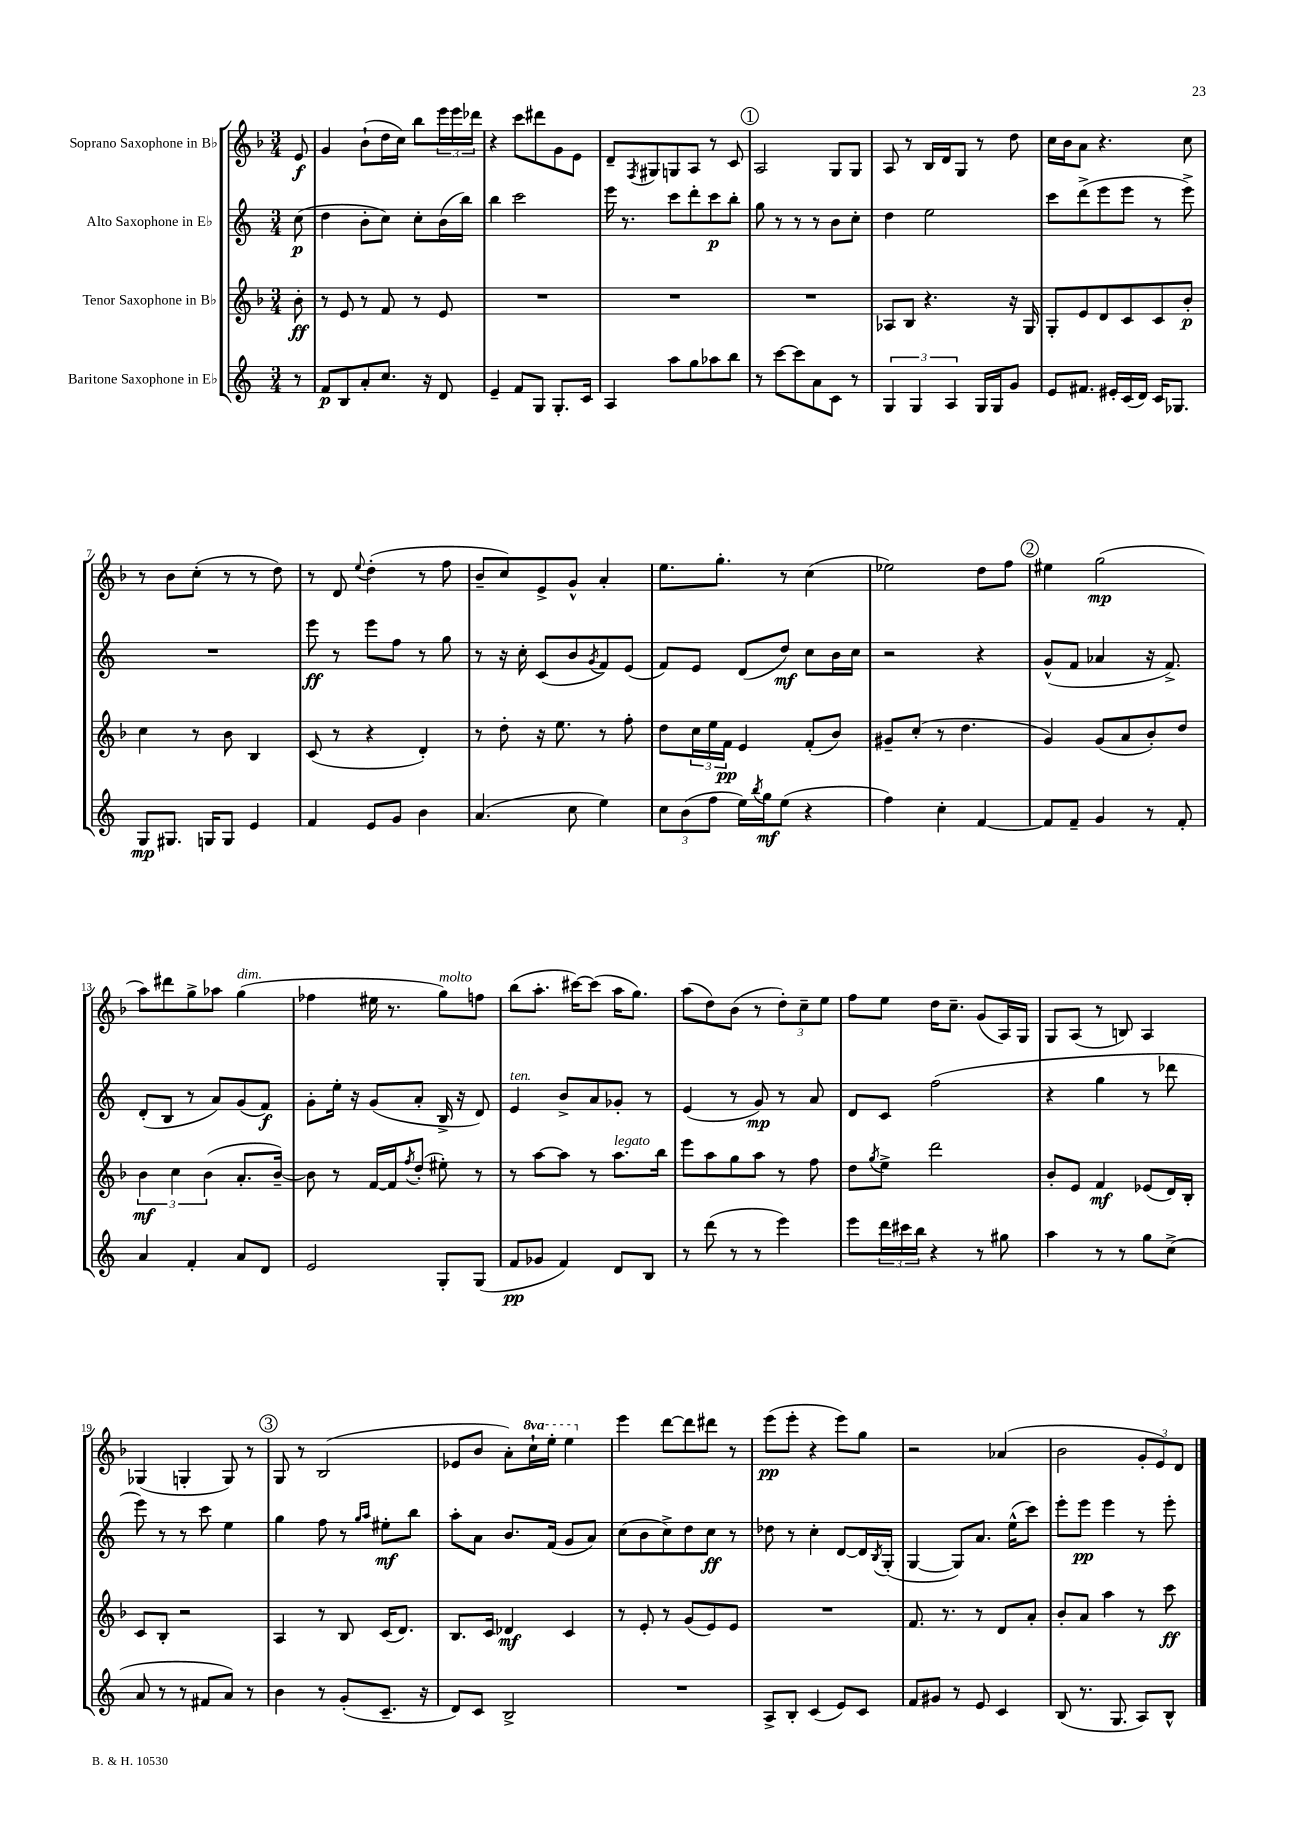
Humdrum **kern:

**kern	**kern	**kern	**kern
*staff4	*staff3	*staff2	*staff1
*clefG2	*clefG2	*clefG2	*clefG2
*k[]	*k[b-]	*k[]	*k[b-]
*M3/4	*M3/4	*M3/4	*M3/4
8r	8b-'\	(8cc\	8e/
=	=	=	=
8f/L	8r	4dd\	4g/
8B/	8e/	.	.
8a'/	8r	8b'\L	(8b-`\L
8.cc/J	8f/	8cc\J)	16dd\L
.	.	.	16cc\JJ)
.	8r	8cc'\L	8bb-\L
16r	.	.	.
8d/	8e/	(16b\L	24eee\L
.	.	.	24eee\
.	.	16bb\JJ)	.
.	.	.	24ddd-\JJ
=	=	=	=
4e~/	2.r	4bb\	4r
8f/L	.	2ccc\	8ccc\L
8G/J	.	.	8ddd#\
8.G'/L	.	.	8g\
.	.	.	8e\J
16c/Jk	.	.	.
=	=	=	=
4A/	2.r	16eee\	8d~/L
.	.	8.r	.
.	.	.	8qF/
.	.	.	8G#/
8aa\L	.	8ccc\L	8G/
8gg\	.	8ddd'\	8A/J
8aa-\	.	8ccc\	8r
8bb\J	.	8bb'\J	8c/
=	=	=	=
8r	2.r	8gg\	2A/
[8ccc\L	.	8r	.
8ccc\]	.	8r	.
8a\	.	8r	.
8c\J	.	8b\L	8G/L
8r	.	8cc'\J	8G/J
=	=	=	=
6G/	8A-/L	4dd\	8A/
.	8B-/J	.	8r
6G/	.	.	.
.	4.r	2ee\	16B-/LL
.	.	.	16d/J
6A/	.	.	.
.	.	.	8G/J
16G/LL	.	.	8r
16G/J	.	.	.
8g/J	16r	.	8dd\
.	16G/	.	.
=	=	=	=
8e/L	8G'/L	8ccc\L	16cc\LL
.	.	.	16b-\J
8.f#/J	8e/	(8ddd^\	8a\J
.	8d/	8eee\	4.r
16e#'/LL	.	.	.
(16c/	8c/	8eee\J	.
16d/JJ)	.	.	.
16c/LK	8c/	8r	.
8.G-/J	.	.	.
.	8b-'/J	8eee^\)	8cc\
=	=	=	=
8G/L	4cc\	2.r	8r
8.G#/J	.	.	8b-\L
.	8r	.	(8cc'\J
16G/LK	.	.	.
8G/J	8b-\	.	8r
4e/	4B-/	.	8r
.	.	.	8dd\)
=	=	=	=
4f/	(8c/	8eee\	8r
.	8r	8r	8d/
.	.	.	8qqee/
8e/L	4r	8eee\L	(4dd'\
8g/J	.	8ff\J	.
4b\	4d'/)	8r	8r
.	.	8gg\	8ff\
=	=	=	=
(4.a/	8r	8r	8b-~/L
.	8dd'\	16r	8cc/)
.	.	16cc'\	.
.	16r	(8c/L	8e^/
.	8.ee\	.	.
8cc\	.	8b/	8g^^/J
.	.	8qg/	.
4ee\)	8r	8f/)	4a'/
.	8ff'\	(8e/J	.
=	=	=	=
12cc\L	8dd\L	8f/L)	8.ee\L
(12b\	.	.	.
.	24cc\L	8e/J	.
12ff\J	24ee\	.	.
.	.	.	8.gg'\J
.	24f\JJ	.	.
16ee\LL)	4e/	(8d/L	.
8qbb/	.	.	.
16gg\J	.	.	.
(8ee\J	.	8dd/J)	8r
4r	(8f'/L	8cc\L	(4cc\
.	8b-/J)	16b\L	.
.	.	16cc\JJ	.
=	=	=	=
4ff\)	8g#~/L	2r	2ee-\)
.	(8cc'/J	.	.
4cc'\	8r	.	.
.	4.dd\	.	.
[4f/	.	4r	8dd\L
.	.	.	8ff\J
=	=	=	=
8f/]L	4g/)	(8g^^/L	4ee#\
8f~/J	.	8f/J	.
4g/	(8g/L	4a-/	(2gg\
.	8a/	.	.
8r	8b-'/)	16r	.
.	.	8.f^/)	.
8f'/	8dd/J	.	.
=	=	=	=
4a/	6b-\	(8d'/L	8aa\L)
.	.	8B/J	8ddd#\
.	6cc\	.	.
4f'/	.	8r	8gg^\
.	(6b-\	.	.
.	.	8a/L)	8aa-\J
8a/L	8.a'/L	(8g/	(4gg\
8d/J	.	8f/J)	.
.	[16b-~/Jk)	.	.
=	=	=	=
2e/	8b-\]	8g'\L	4ff-\
.	8r	16ee'\Jk	.
.	.	16r	.
.	[16f/LL	(8g/L	16ee#\
.	16f/]J	.	8.r
.	8qff/	.	.
.	(8dd'/J	8a'/J	.
8G'/L	8ee#'\)	16B^/	8gg\L)
.	.	16r	.
(8G/J	8r	8d/)	8ff\J
=	=	=	=
8f/L	8r	4e/	(8bb-\L
8g-/J	[8aa\L	.	8.aa'\J
4f/)	8aa\]J	8b^/L	.
.	.	.	[16ccc#\LK)
.	8r	8a/	(8ccc#\]J
8d/L	8.aa\L	8g-'/J	16aa\LK
.	.	.	8.gg\J)
8B/J	.	8r	.
.	16bb-\Jk	.	.
=	=	=	=
8r	8eee\L	(4e/	(8aa\L
(8ddd\	8aa\	.	8dd\)
8r	8gg\	8r	(8b-\J
8r	8aa\J	8g/)	8r
4eee\)	8r	8r	12dd'\L)
.	.	.	12cc~\
.	8ff\	8a/	.
.	.	.	12ee\J
=	=	=	=
8eee\L	8dd\L	8d/L	8ff\L
.	8qgg/	.	.
24ddd\L	8ee^\J	8c/J	8ee\J
24ccc#\	.	.	.
24bb\JJ	.	.	.
4r	2ddd\	(2ff\	16dd\LK
.	.	.	8.cc~\J
8r	.	.	(8g/L
8gg#\	.	.	16A/L)
.	.	.	16G/JJ
=	=	=	=
4aa\	8b-'/L	4r	8G/L
.	8e/J	.	(8A/J
8r	4f/	4gg\	8r
8r	.	.	8B/)
8gg\L	(8e-/L	8r	4A/
(8cc^\J	16d/L)	8ddd-\	.
.	16B-'/JJ	.	.
=	=	=	=
8a/	8c/L	8eee\)	(4G-/
8r	8B-'/J	8r	.
8r	2r	8r	4G'/
8f#/L	.	8ccc\	.
8a/J)	.	4ee\	8G/)
8r	.	.	8r
=	=	=	=
4b\	4A/	4gg\	8G/
.	.	.	8r
8r	8r	8ff\	(2B-/
(8g'/L	8B-/	8r	.
.	.	16qqgg/LL	.
.	.	16qqaa/JJ	.
8.c~/J	(16c/LK	8ee#'\L	.
.	8.d/J)	.	.
.	.	8bb\J	.
16r	.	.	.
=	=	=	=
8d/L)	8.B-/L	8aa'\L	8e-/L
8c/J	.	8a\J	8b-/J
.	16c/Jk	.	.
2B^/	4d-/	8.b/L	8a'\L)
.	.	.	16ccc`\L
.	.	(16f/Jk	16eee'\JJ
.	4c/	8g/L	4eee\
.	.	8a/J)	.
=	=	=	=
2.r	8r	(8cc\L	4eee\
.	8e'/	8b\	.
.	8r	8cc^\)	[8ddd\L
.	(8g/L	8dd\	8ddd\]
.	8e/)	8cc\J	8ddd#\J
.	8e/J	8r	8r
=	=	=	=
8A^/L	2.r	8dd-\	(8eee\L
8B'/J	.	8r	8eee'\J
(4c/	.	4cc'\	4r
8e/L)	.	[8d/L	8eee\L)
8c/J	.	16d/]L	8gg\J
.	.	8qB/	.
.	.	(16G'/JJ	.
=	=	=	=
8f/L	8.f/	[4G/	2r
8g#/J	.	.	.
.	8.r	.	.
8r	.	8G/]L)	.
8e/	8r	8.a/J	.
4c/	8d/L	.	(4a-/
.	.	(16ee^^\LK	.
.	8a'/J	8ccc\J)	.
=	=	=	=
(8B/	8b-'/L	8eee'\L	2b-\
8.r	8a/J	8eee\J	.
.	4aa\	4eee\	.
8.G/	.	.	.
8A/L)	8r	8r	12g'/L
.	.	.	12e/)
8B^^/J	8ccc\	8eee'\	.
.	.	.	12d/J
==	==	==	==
*-	*-	*-	*-
